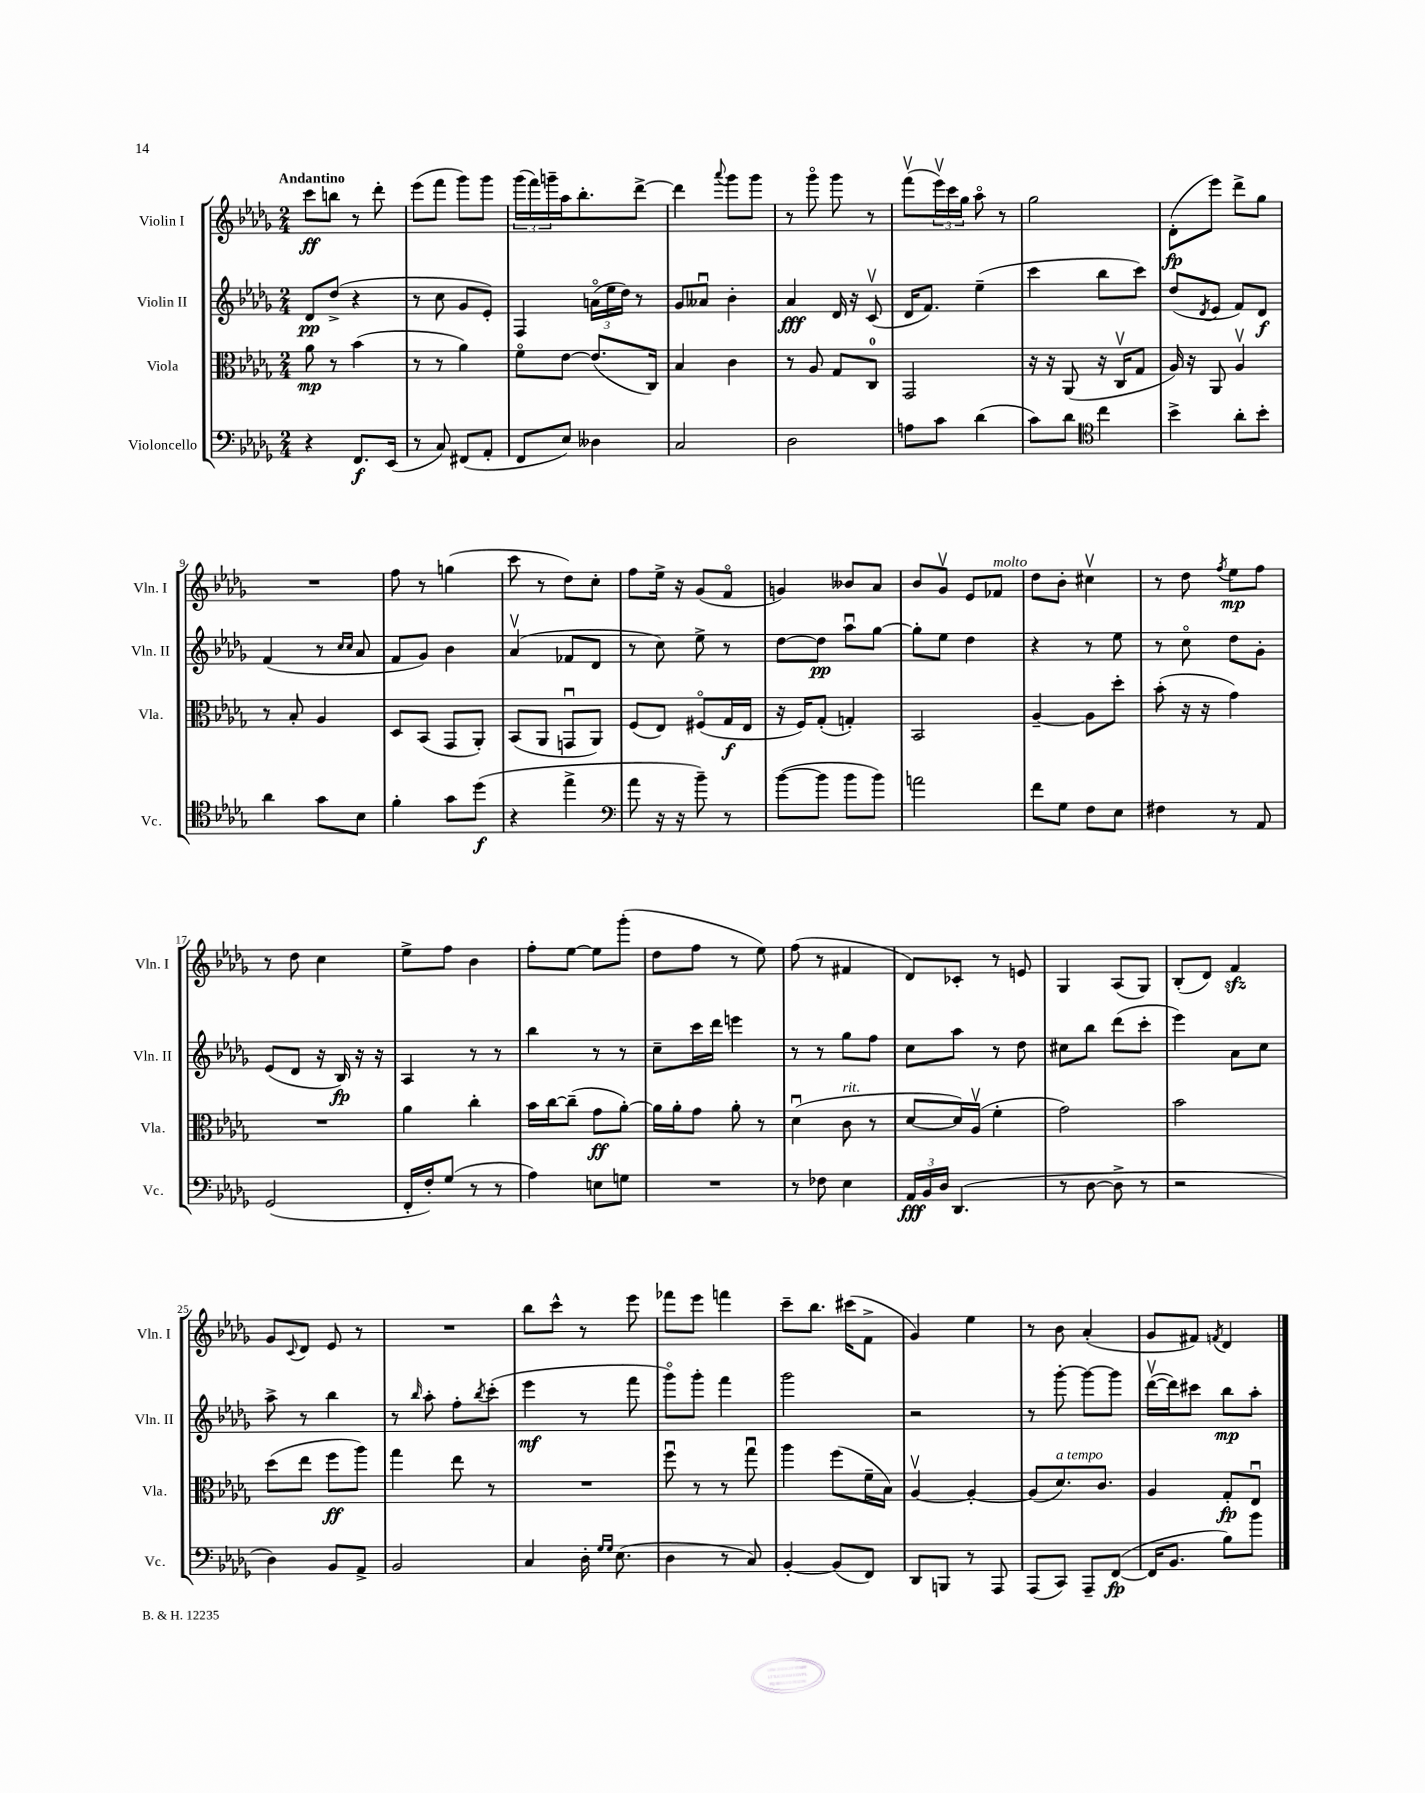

**kern	**dynam	**kern	**dynam	**kern	**dynam	**kern	**dynam
*part4	*part4	*part3	*part3	*part2	*part2	*part1	*part1
*staff4	*staff4	*staff3	*staff3	*staff2	*staff2	*staff1	*staff1
*I"Violoncello	*	*I"Viola	*	*I"Violin II	*	*I"Violin I	*
*I'Vc.	*	*I'Vla.	*	*I'Vln. II	*	*I'Vln. I	*
*clefF4	*	*clefC3	*	*clefG2	*	*clefG2	*
*k[b-e-a-d-g-]	*	*k[b-e-a-d-g-]	*	*k[b-e-a-d-g-]	*	*k[b-e-a-d-g-]	*
*M2/4	*	*M2/4	*	*M2/4	*	*M2/4	*
=1	=1	=1	=1	=1	=1	=1	=1
!	!	!	!	!	!	!LO:TX:a:B:t=Andantino	!
4r	.	8a-\	mp	8d-/L	pp	8ccc\L	ff
.	.	8r	.	(8dd-^/J	.	8bbn\J	.
8.FF/L	f	(4b-\	.	4r	.	8r	.
.	.	.	.	.	.	8ddd-'\	.
(16EE-/Jk	.	.	.	.	.	.	.
=2	=2	=2	=2	=2	=2	=2	=2
8r	.	8r	.	8r	.	(8eee-\L	.
8C/)	.	8r	.	8cc\	.	8fff\J	.
(8FF#X/L	.	4a-\)	.	8g-/L	.	8ggg-\L)	.
8AA-'/J	.	.	.	8e-'/J)	.	8ggg-\J	.
=3	=3	=3	=3	=3	=3	=3	=3
8FF/L	.	8f\L	.	4F/	.	(24ggg-\LL	.
.	.	.	.	.	.	24fff\)	.
.	.	.	.	.	.	24gggn~\	.
8E-/J)	.	[8e-\J	.	.	.	16aa-\J	.
.	.	.	.	.	.	8.bb-'\	.
4D--X\	.	(8.e-/L]	.	(24an\LL	.	.	.
.	.	.	.	24ee-\	.	.	.
.	.	.	.	24dd-\JJ)	.	.	.
.	.	.	.	8r	.	[8ddd-^\J	.
.	.	16C/Jk)	.	.	.	.	.
=4	=4	=4	=4	=4	=4	=4	=4
2C/	.	4B-/	.	8g-/L	.	4ddd-\]	.
.	.	.	.	8a--Xu/J	.	.	.
.	.	.	.	.	.	8qqaaa-/	.
.	.	4c\	.	4b-'\	.	8ggg-\L	.
.	.	.	.	.	.	8ggg-\J	.
=5	=5	=5	=5	=5	=5	=5	=5
2D-\	.	8r	.	4a-/	fff	8r	.
.	.	8A-/	.	.	.	8ggg-\	.
.	.	8G-/L	.	16d-/	.	8ggg-\	.
.	.	.	.	16r	.	.	.
.	.	8C/J	.	(8cv/	.	8r	.
=6	=6	=6	=6	=6	=6	=6	=6
8An\L	.	2GG-/	.	16d-/KL	.	(8fffv\L	.
.	.	.	.	8.f/J)	.	.	.
8c\J	.	.	.	.	.	24eee-v\L)	.
.	.	.	.	.	.	24ccc\	.
.	.	.	.	.	.	24gg-\JJ	.
(4d-\	.	.	.	(4ee-~\	.	8aa-\	.
.	.	.	.	.	.	8r	.
=7	=7	=7	=7	=7	=7	=7	=7
8c\L)	.	16r	.	4ccc\	.	2gg-\	.
.	.	16r	.	.	.	.	.
8d-\J	.	(8AA-/	.	.	.	.	.
*clefC4	*	*	*	*	*	*	*
4cc\	.	16r	.	8bb-\L	.	.	.
.	.	16Cv/KL	.	.	.	.	.
.	.	8G-/J	.	8ccc\J)	.	.	.
=8	=8	=8	=8	=8	=8	=8	=8
4b-^\	.	16A-/)	.	(8dd-/L	.	(8d-'\L	fp
.	.	16r	.	.	.	.	.
.	.	.	.	8qd-/	.	.	.
.	.	8AA-/	.	8e-/J	.	8eee-\J)	.
8a-'\L	.	4A-v/	.	8f/L)	.	8ddd-^\L	.
8b-'\J	.	.	.	8d-/J	f	8gg-\J	.
!!LO:LB:g=z
=9	=9	=9	=9	=9	=9	=9	=9
4a-\	.	8r	.	(4f/	.	2r	.
.	.	8B-'/	.	.	.	.	.
8g-\L	.	4A-/	.	8r	.	.	.
.	.	.	.	16qqcc/LL	.	.	.
.	.	.	.	16qqcc/JJ	.	.	.
8B-\J	.	.	.	8a-/	.	.	.
=10	=10	=10	=10	=10	=10	=10	=10
4f'\	.	8D-/L	.	8f/L	.	8ff\	.
.	.	(8BB-/J	.	8g-/J)	.	8r	.
8g-\L	.	8GG-/L	.	4b-\	.	(4ggn\	.
(8dd-\J	f	8AA-'/J)	.	.	.	.	.
=11	=11	=11	=11	=11	=11	=11	=11
4r	.	(8BB-/L	.	(4a-v/	.	8ccc\	.
.	.	8AA-/J	.	.	.	8r	.
4ee-^\	.	8GGnu/L	.	8f-X/L	.	8dd-\L)	.
.	.	8AA-/J)	.	8d-/J	.	8cc'\J	.
=12	=12	=12	=12	=12	=12	=12	=12
*clefF4	*	*	*	*	*	*	*
8a-\	.	(8F/L	.	8r	.	8ff\L	.
16r	.	8E-/J)	.	8cc\)	.	16ee-^\Jk	.
16r	.	.	.	.	.	16r	.
8b-~\)	.	(8F#X/L	.	8ee-^\	.	(8g-/L	.
8r	.	16G-/L	f	8r	.	8f/J	.
.	.	16E-/JJ	.	.	.	.	.
=13	=13	=13	=13	=13	=13	=13	=13
([8b-\L	.	16r	.	[8dd-\L	.	4gn/)	.
.	.	16F/KL)	.	.	.	.	.
8b-\J]	.	(8G-'/J	.	8dd-\J]	pp	.	.
8b-\L	.	4Gn'/)	.	8aa-u\L	.	8b--X/L	.
8b-\J)	.	.	.	[8gg-\J	.	8a-/J	.
=14	=14	=14	=14	=14	=14	=14	=14
2an\	.	2BB-/	.	8gg-'\L]	.	8b-/L	.
.	.	.	.	8ee-\J	.	8g-v/J	.
.	.	.	.	4dd-\	.	8e-/L	.
!	!	!	!	!	!	!LO:TX:a:i:t=molto	!
.	.	.	.	.	.	8f-X/J	.
=15	=15	=15	=15	=15	=15	=15	=15
8f\L	.	[4A-~/	.	4r	.	8dd-\L	.
8G-\J	.	.	.	.	.	8b-'\J	.
8F\L	.	8A-\L]	.	8r	.	4cc#Xv\	.
8E-\J	.	8dd-'\J	.	8ee-\	.	.	.
=16	=16	=16	=16	=16	=16	=16	=16
4F#X\	.	(8b-'\	.	8r	.	8r	.
.	.	16r	.	8cc\	.	8dd-\	.
.	.	16r	.	.	.	.	.
.	.	.	.	.	.	8qff/	.
8r	.	4g-\)	.	8dd-\L	.	8ee-\L	mp
8AA-/	.	.	.	8g-'\J	.	8ff\J	.
!!LO:LB:g=z
=17	=17	=17	=17	=17	=17	=17	=17
(2GG-/	.	2r	.	(8e-/L	.	8r	.
.	.	.	.	8d-/J	.	8dd-\	.
.	.	.	.	16r	.	4cc\	.
.	.	.	.	16B-/)	fp	.	.
.	.	.	.	16r	.	.	.
.	.	.	.	16r	.	.	.
=18	=18	=18	=18	=18	=18	=18	=18
16FF'/LL	.	4a-\	.	4A-/	.	8ee-^\L	.
16F'/J)	.	.	.	.	.	.	.
(8G-/J	.	.	.	.	.	8ff\J	.
8r	.	4cc'\	.	8r	.	4b-\	.
8r	.	.	.	8r	.	.	.
=19	=19	=19	=19	=19	=19	=19	=19
4A-\)	.	16b-\LL	.	4bb-\	.	8ff'\L	.
.	.	[16cc\J	.	.	.	.	.
.	.	(8cc~\J]	.	.	.	[8ee-\J	.
8En\L	.	8g-\L	ff	8r	.	8ee-\L]	.
8Gn\J	.	[8a-'\J)	.	8r	.	(8ggg-'\J	.
=20	=20	=20	=20	=20	=20	=20	=20
2r	.	16a-\LL]	.	8cc~\L	.	8dd-\L	.
.	.	16a-'\J	.	.	.	.	.
.	.	8g-\J	.	16ccc\L	.	8ff\J	.
.	.	.	.	16ddd-\JJ	.	.	.
.	.	8a-'\	.	4eeen\	.	8r	.
.	.	8r	.	.	.	8ee-\)	.
=21	=21	=21	=21	=21	=21	=21	=21
8r	.	(4d-u\	.	8r	.	(8ff\	.
8F-X\	.	.	.	8r	.	8r	.
!	!	!LO:TX:a:i:t=rit.	!	!	!	!	!
4E-\	.	8c\	.	8gg-\L	.	4f#X/	.
.	.	8r	.	8ff\J	.	.	.
=22	=22	=22	=22	=22	=22	=22	=22
24AA-/LL	fff	[8d-/L	.	8cc\L	.	8d-/L)	.
24BB-/	.	.	.	.	.	.	.
24D-/JJ	.	.	.	.	.	.	.
(4.DD-/	.	16d-/L])	.	8aa-\J	.	8c-X'/J	.
.	.	(16A-v/JJ	.	.	.	.	.
.	.	4f'\	.	8r	.	8r	.
.	.	.	.	8dd-\	.	8en/	.
=23	=23	=23	=23	=23	=23	=23	=23
8r	.	2g-\)	.	8cc#X\L	.	4G-/	.
[8D-\	.	.	.	8bb-\J	.	.	.
8D-^\]	.	.	.	(8ddd-\L	.	(8A-/L	.
8r	.	.	.	8ccc'\J	.	8G-/J)	.
=24	=24	=24	=24	=24	=24	=24	=24
2r	.	2b-\	.	4eee-\)	.	(8B-'/L	.
.	.	.	.	.	.	8d-/J)	.
.	.	.	.	8a-\L	.	4fzz/	.
.	.	.	.	8cc\J	.	.	.
!!LO:LB:g=z
=25	=25	=25	=25	=25	=25	=25	=25
4D-\)	.	(8dd-\L	.	8aa-^\	.	8g-/L	.
.	.	.	.	.	.	8qqc/	.
.	.	8ee-\J	.	8r	.	8d-/J	.
8BB-/L	.	8ff\L	ff	4bb-\	.	8e-/	.
8AA-^/J	.	8aa-\J)	.	.	.	8r	.
=26	=26	=26	=26	=26	=26	=26	=26
2BB-/	.	4gg-\	.	8r	.	2r	.
.	.	.	.	16qqbb-/	.	.	.
.	.	.	.	8aa-'\	.	.	.
.	.	8ee-\	.	8ff'\L	.	.	.
.	.	.	.	8qbb-/	.	.	.
.	.	8r	.	(8ccc'\J	.	.	.
=27	=27	=27	=27	=27	=27	=27	=27
4C/	.	2r	.	4eee-\	mf	8bb-\L	.
.	.	.	.	.	.	8ccc^^\J	.
16D-'\	.	.	.	8r	.	8r	.
16qqG-/LL	.	.	.	.	.	.	.
16qqG-/JJ	.	.	.	.	.	.	.
(8.E-\	.	.	.	.	.	.	.
.	.	.	.	8fff\	.	8eee-\	.
=28	=28	=28	=28	=28	=28	=28	=28
4D-\	.	8ffu\	.	8ggg-\L)	.	8fff-X\L	.
.	.	8r	.	8ggg-'\J	.	8eee-\J	.
8r	.	8r	.	4fff\	.	4fffn\	.
8C/)	.	8gg-u\	.	.	.	.	.
=29	=29	=29	=29	=29	=29	=29	=29
[4BB-'/	.	4aa-\	.	2ggg-\	.	8ccc~\L	.
.	.	.	.	.	.	8.bb-\J	.
(8BB-/L]	.	(8ff\L	.	.	.	.	.
.	.	.	.	.	.	(16ccc#X\KL	.
8FF/J)	.	16f~\L	.	.	.	8f^\J	.
.	.	16B-\JJ)	.	.	.	.	.
=30	=30	=30	=30	=30	=30	=30	=30
8DD-/L	.	[4A-v/	.	2r	.	4g-/)	.
8BBBn/J	.	.	.	.	.	.	.
8r	.	4A-'/_	.	.	.	4ee-\	.
8AAA-/	.	.	.	.	.	.	.
=31	=31	=31	=31	=31	=31	=31	=31
(8AAA-/L	.	(8A-/L]	.	8r	.	8r	.
!	!	!LO:TX:a:i:t=a tempo	!	!	!	!	!
8CC/J)	.	8.d-/)	.	[8ggg-'\	.	8b-\	.
8AAA-~/L	.	.	.	8ggg-\L_	.	(4a-'/	.
.	.	8.c/J	.	.	.	.	.
([8FF/J	fp	.	.	8ggg-\J]	.	.	.
=32	=32	=32	=32	=32	=32	=32	=32
16FF/KL]	.	4A-/	.	([16ddd-v\LL	.	8g-/L	.
8.BB-/J	.	.	.	16ddd-\J])	.	.	.
.	.	.	.	8ccc#X\J	.	8f#X/J)	.
.	.	.	.	.	.	8qfn/	.
8B-\L)	.	8G-'/L	fp	8bb-\L	mp	4d-/	.
8b-\J	.	8E-u/J	.	8aa-'\J	.	.	.
==	==	==	==	==	==	==	==
*-	*-	*-	*-	*-	*-	*-	*-
